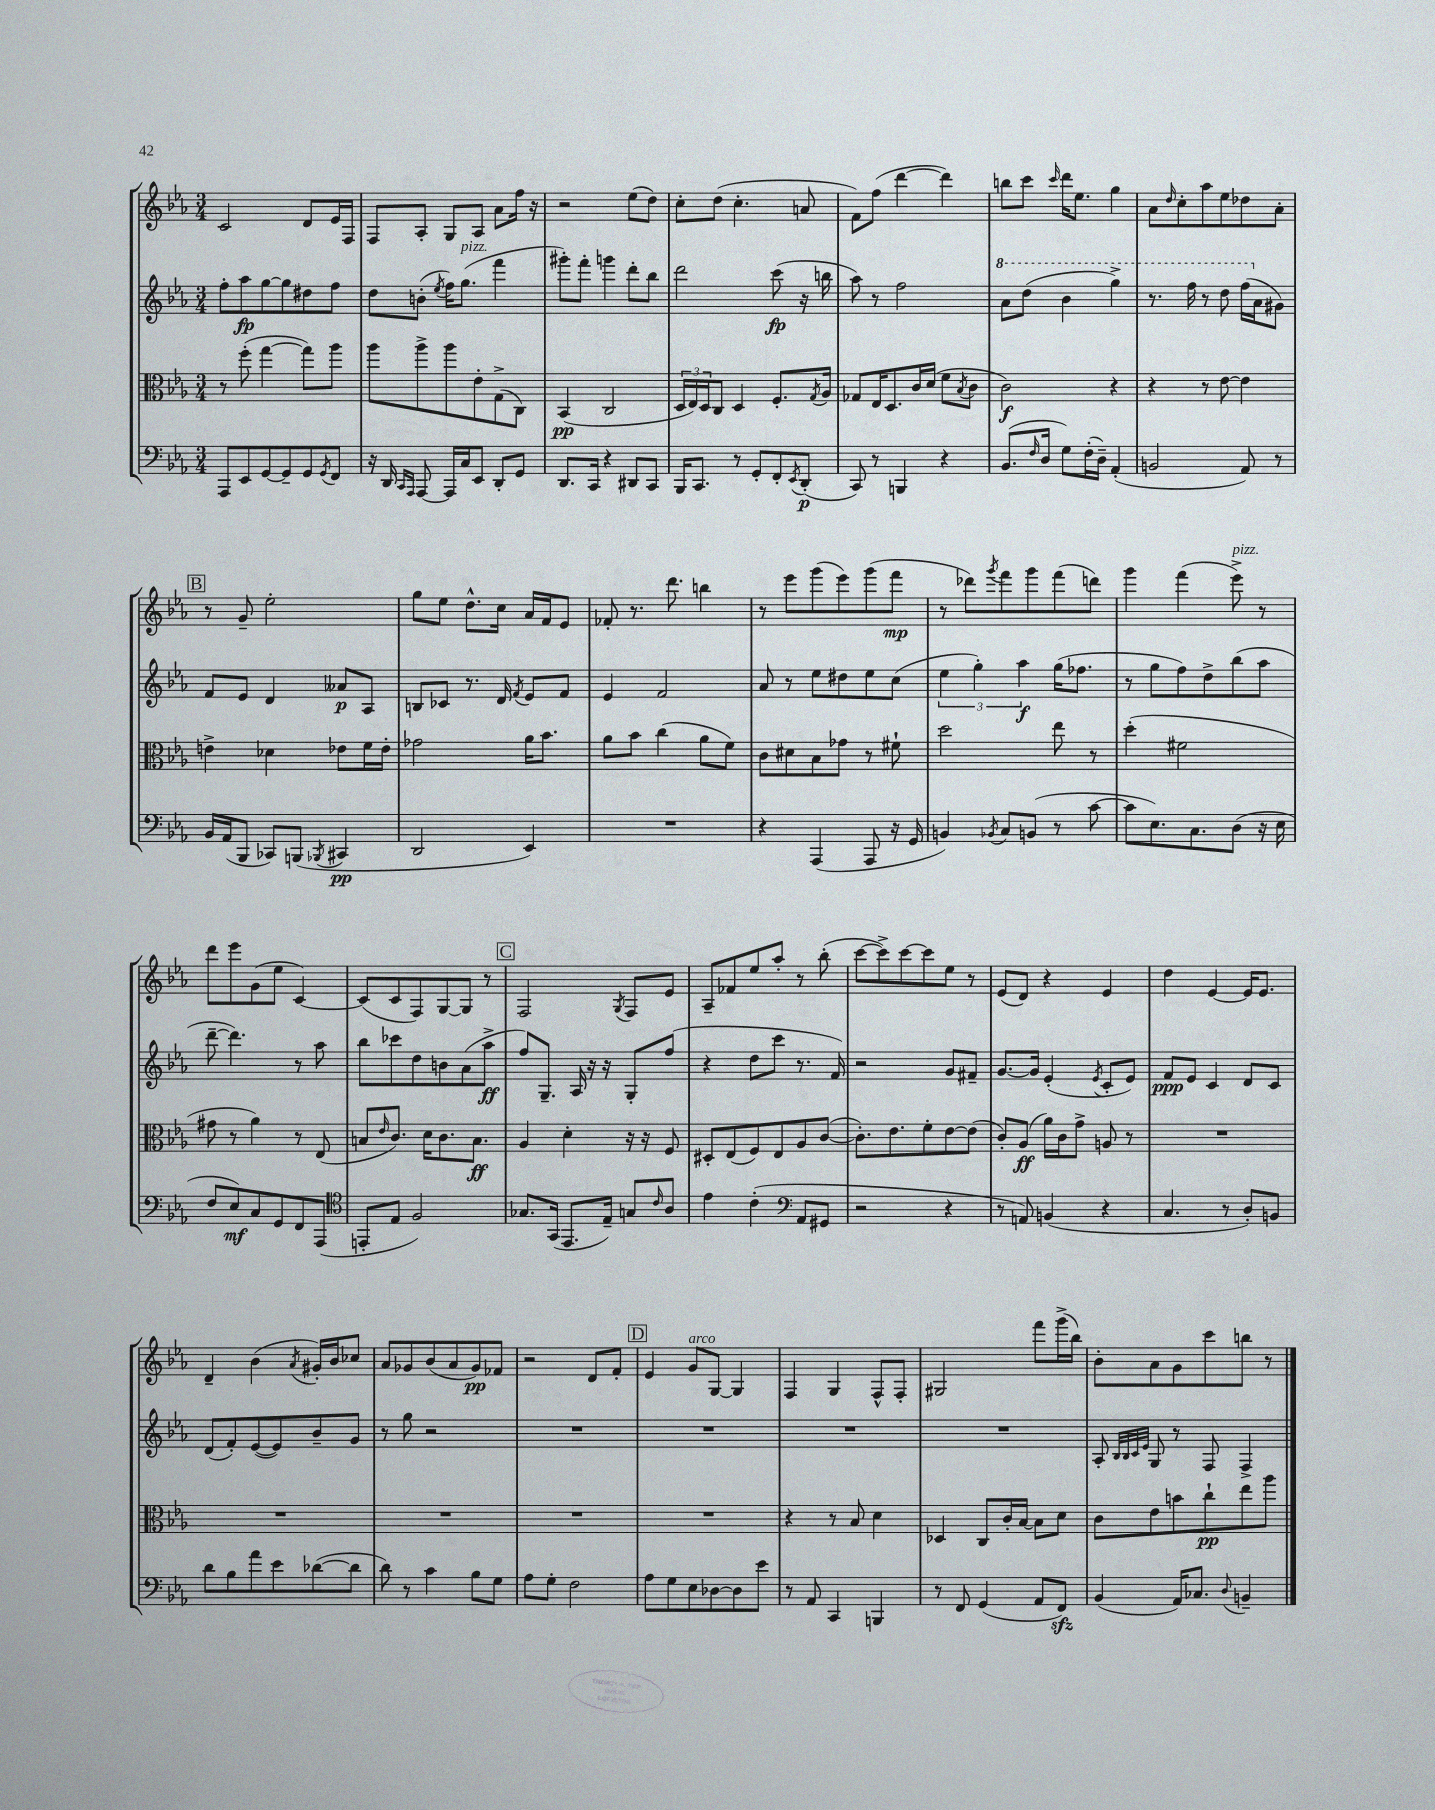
<<
\new StaffGroup <<
\new Staff = "s0" {
    \clef treble \key ees \major \numericTimeSignature \time 3/4
    c'2 d'8 ees'16 f16 |
    f8 aes8-. g8 aes8 aes'8 f''16 r16 |
    r2 ees''8( d''8) |
    c''8-. d''8( c''4.-. a'8 |
    f'8) f''8( d'''4~ d'''4) |
    b''8 c'''8 \grace { c'''16 } d'''16 ees''8. g''4 |
    aes'8 \grace { d''16 } c''8-. aes''8 ees''8 des''8 aes'8-. |
    \mark \markup { \box "B" } r8 g'8-- ees''2-. |
    g''8 ees''8 d''8.-^ c''16 aes'16 f'16 ees'8 |
    fes'8-. r8. d'''8. b''4 |
    r8 ees'''8 g'''8( ees'''8) g'''8( f'''8\mp |
    r8 des'''8) \acciaccatura { g'''8 } f'''8 g'''8 f'''8( d'''8) |
    g'''4 f'''4( ees'''8->^\markup { \italic "pizz." }) r8 |
    d'''8 ees'''8 g'8( ees''8 c'4~) |
    c'8( c'8 f8) g8~ g8 r8 |
    \mark \markup { \box "C" } f2 \acciaccatura { g8 } f8 ees'8 |
    aes8-- fes'8 ees''8 aes''8-. r8 bes''8-.( |
    c'''8~ c'''8->) c'''8~ c'''8 ees''8 r8 |
    ees'8( d'8) r4 ees'4 |
    d''4 ees'4~ ees'16 ees'8. |
    d'4-- bes'4( \acciaccatura { aes'8 } gis'16-.) bes'16 ces''8 |
    aes'8 ges'8 bes'8( aes'8 ges'8\pp) fes'8 |
    r2 d'8 f'8-. |
    \mark \markup { \box "D" } ees'4 g'8^\markup { \italic "arco" } g8~ g4 |
    f4 g4 f8-^ f8-. |
    gis2 f'''8 g'''16->( bes''16) |
    bes'8-. aes'8 g'8 c'''8 b''8 r8 \bar "|." |
}
\new Staff = "s1" {
    \clef treble \key ees \major \numericTimeSignature \time 3/4
    f''8-. aes''8\fp g''8~ g''8 dis''8 f''8 |
    d''8 b'8-.( \acciaccatura { ees''8 } f''16) g''8.^\markup { \italic "pizz." }( f'''4 |
    gis'''8-.) f'''8-. g'''4 d'''8-. bes''8 |
    d'''2 c'''8\fp( r16 b''16 |
    aes''8) r8 f''2 |
    \ottava #1 aes''8 d'''8( bes''4 g'''4->) |
    r8. f'''16 r8 d'''8 f'''16( \ottava #0 aes'16 gis'8) |
    \mark \markup { \box "B" } f'8 ees'8 d'4 aeses'8\p aes8 |
    b8 ces'8 r8. d'16 \acciaccatura { f'8 } ees'8 f'8 |
    ees'4 f'2 |
    aes'8 r8 ees''8 dis''8 ees''8 c''8( |
    \tuplet 3/2 { ees''4 g''4-.) aes''4\f } g''16( fes''8. |
    r8 g''8 f''8) d''8-> bes''8( aes''8 |
    d'''8~-- d'''4.) r8 aes''8 |
    bes''8 ces'''8 d''8 b'8 aes'8( aes''8->\ff |
    \mark \markup { \box "C" } f''8) g8.-- aes16 r16 r16 g8-. f''8( |
    r4 d''8 c'''8 r8. f'16) |
    r2 g'8 fis'8-- |
    g'8.~ g'16 ees'4-.( \acciaccatura { ees'8 } c'8-. ees'8) |
    f'8\ppp ees'8 c'4 d'8 c'8 |
    d'8( f'8-.) ees'8~( ees'8) bes'8-- g'8 |
    r8 g''8 r2 |
    R2. |
    \mark \markup { \box "D" } R2. |
    R2. |
    R2. |
    aes8-. \grace { bes32 bes32 c'32 ees'32 } g8 r8 f8 f4-> \bar "|." |
}
\new Staff = "s2" {
    \clef alto \key ees \major \numericTimeSignature \time 3/4
    r8 f''8-.( g''4~ g''8) aes''8 |
    aes''8 aes''8-> aes''8 ees'8-. g8->( c8) |
    bes,4\pp( c2 |
    \tuplet 3/2 { d16 ees16) d16 } c8 d4 f8.-. \acciaccatura { g8 } aes16 |
    ges8 ees16 d8. c'16 d'16( f'8 \acciaccatura { bes8 } c'8 |
    c'2\f) r4 |
    r4 r8 ees'8~ ees'4 |
    \mark \markup { \box "B" } e'4-> des'4 ees'8 f'16 ees'16-. |
    ges'2 aes'16 bes'8. |
    aes'8 bes'8 c''4( aes'8 f'8) |
    c'8 dis'8 bes8 ges'8 r8 fis'8-! |
    d''2 ees''8 r8 |
    d''4-.( fis'2 |
    gis'8 r8 aes'4) r8 ees8( |
    b8 \grace { ees'16 } c'8.) d'16 c'8. b8.\ff |
    \mark \markup { \box "C" } aes4 d'4-. r16 r16 f8 |
    dis8-. ees8( f8) ees8 aes8 c'8~( |
    c'8.-.) ees'8. f'8-. ees'8~ ees'8( |
    c'8-.) aes8\ff( aes'16) c'16 g'8-> a8 r8 |
    R2. |
    R2. |
    R2. |
    R2. |
    \mark \markup { \box "D" } R2. |
    r4 r8 bes8 d'4 |
    des4 c8 c'16-. bes16~ bes8 d'8 |
    c'8 ees'8 b'8 c''8-!\pp ees''8 aes''8 \bar "|." |
}
\new Staff = "s3" {
    \clef bass \key ees \major \numericTimeSignature \time 3/4
    aes,,8 ees,8 g,8~ g,8-- g,8 \acciaccatura { g,8 } f,8 |
    r16 d,16 \grace { c,16 aes,,16 } aes,,8~ aes,,16 c16 ees,8 d,8-. g,8 |
    d,8. c,16 r4 dis,8 c,8 |
    bes,,16 c,8. r8 g,8-. f,8-. \acciaccatura { ees,8 } d,8-.\p( |
    c,8) r8 b,,4 r4 |
    bes,8.( \grace { f16 } d16 g8) f16-.( d16--) aes,4-.( |
    b,2 aes,8) r8 |
    \mark \markup { \box "B" } bes,16 aes,16( bes,,8 ces,8) b,,8( \acciaccatura { bes,,8 } cis,4\pp |
    d,2 ees,4) |
    R2. |
    r4 aes,,4( aes,,8 r16 g,16 |
    b,4) \acciaccatura { bes,8 } c8 b,8( r8 c'8~ |
    c'8 ees8.) c8. d8( r16 ees16 |
    f8 ees8\mf) c8 g,8 f,8 aes,,8( |
    \clef tenor e,8-. ees8 f2) |
    \mark \markup { \box "C" } ges8. g,16( ees,8. ees16--) g8 \grace { c'16 } aes8 |
    ees'4 c'4-.( \clef bass aes,8 gis,8 |
    r2 r4 |
    r8 a,8) b,4( r4 |
    c4. r8 d8-.) b,8 |
    d'8 bes8 aes'8 ees'8 des'8~( des'8 |
    d'8) r8 c'4 bes8 g8 |
    aes8 g8-. f2 |
    \mark \markup { \box "D" } aes8 g8 ees8 des8~ des8 ees'8 |
    r8 aes,8 c,4 b,,4 |
    r8 f,8 g,4( aes,8 f,8\sfz) |
    bes,4( aes,16) ces8. \appoggiatura { d8 } b,4-- \bar "|." |
}
>>
>>
\layout { \context { \Score \remove "Bar_number_engraver" } }
